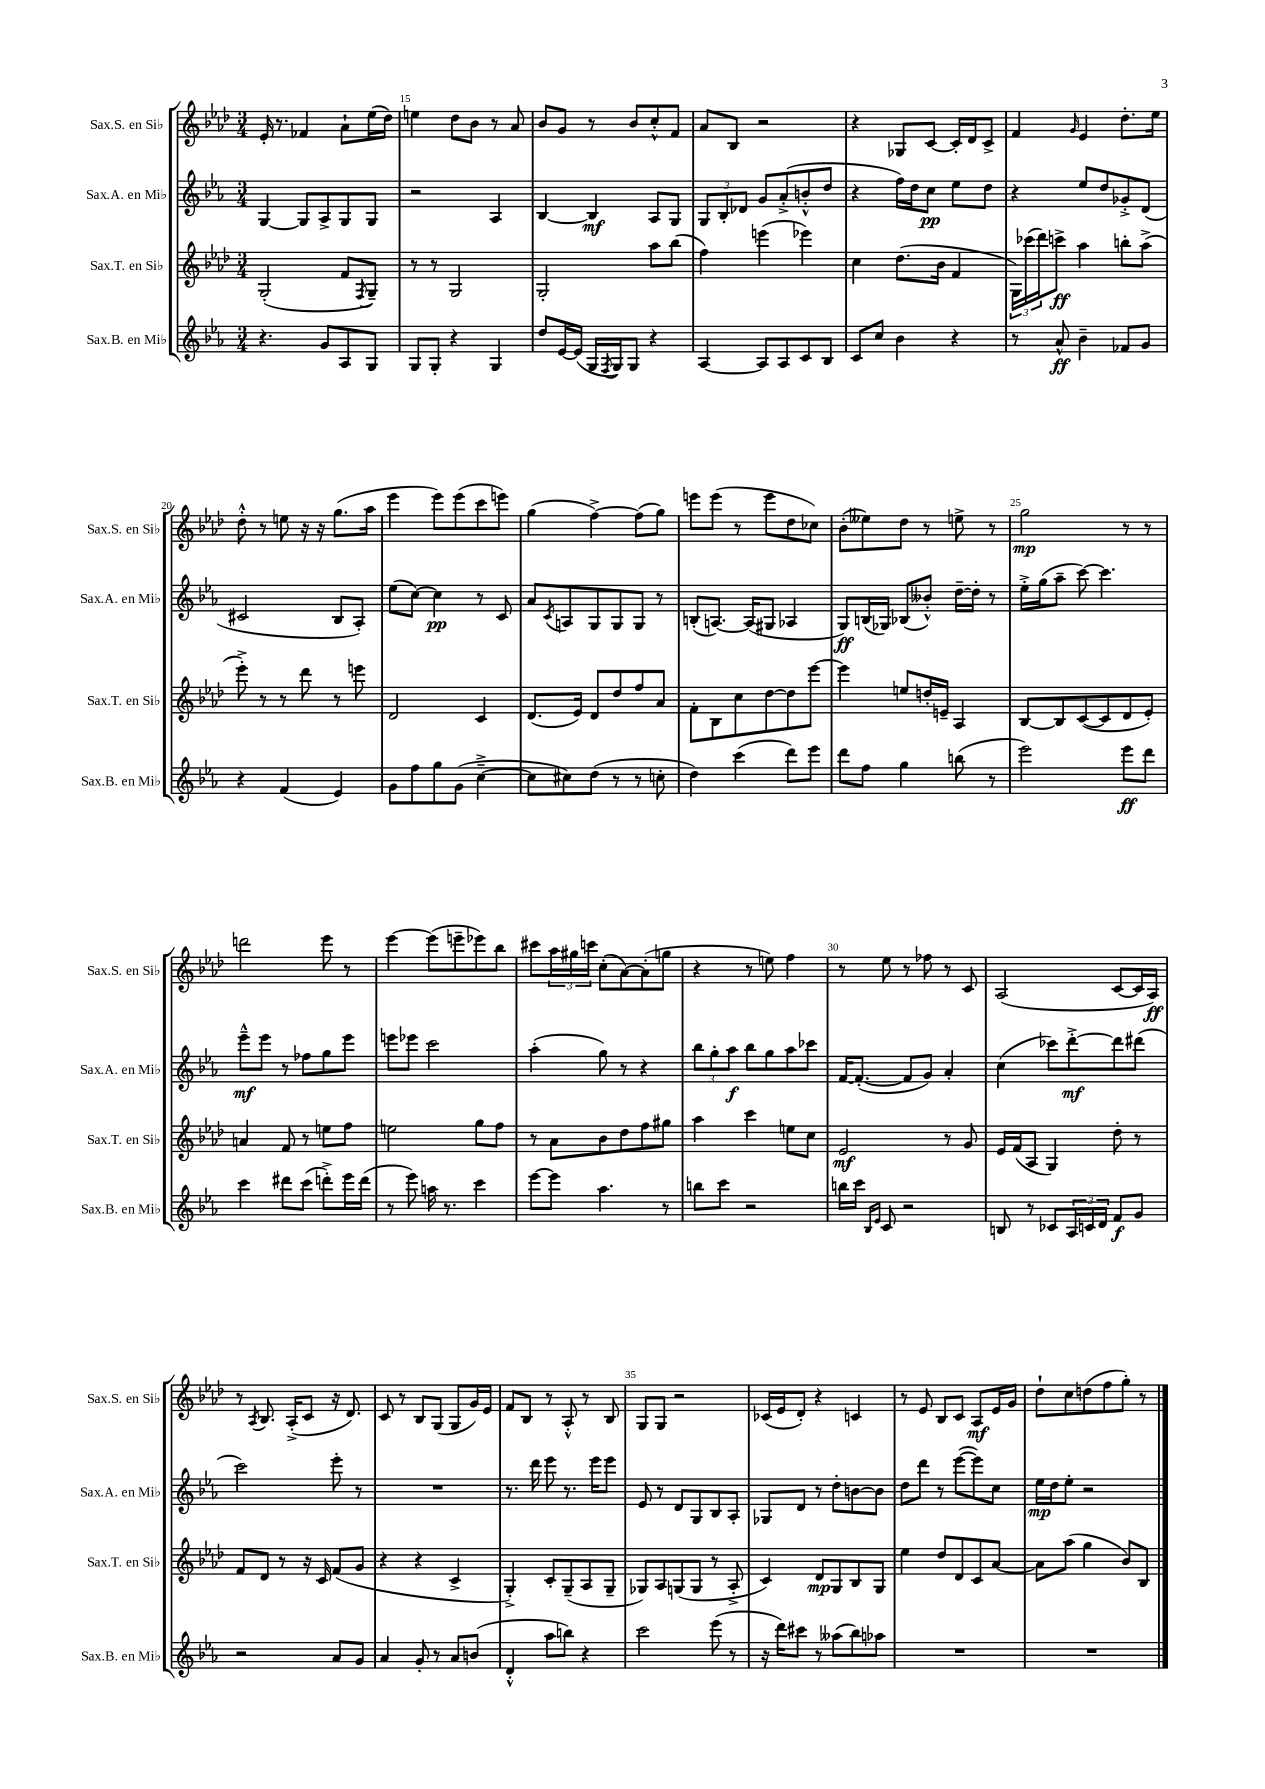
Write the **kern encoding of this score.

**kern	**kern	**kern	**kern
*staff4	*staff3	*staff2	*staff1
*clefG2	*clefG2	*clefG2	*clefG2
*k[b-e-a-]	*k[b-e-a-d-]	*k[b-e-a-]	*k[b-e-a-d-]
*M3/4	*M3/4	*M3/4	*M3/4
4.r	(2G'	[4G	16e-'
.	.	.	8.r
.	.	8G]	4f-
8g	.	8A-^	.
8A-	8f	8G	8a-`
.	8qF	.	.
8G	8G~)	8G	(16ee-
.	.	.	16dd-)
=	=	=	=
8G	8r	2r	4ee
8G'	8r	.	.
4r	2G	.	8dd-
.	.	.	8b-
4G	.	4A-	8r
.	.	.	8a-
=	=	=	=
8dd	2G'	[4B-	8b-
[16e-	.	.	8g
(16e-]	.	.	.
16G	.	4B-]	8r
8qF	.	.	.
16G)	.	.	.
8G	.	.	8b-
4r	8aa-	8A-	8cc'^^
.	(8bb-	8G	8f
=	=	=	=
[4A-	4ff)	12G	8a-
.	.	12B-'	.
.	.	.	8B-
.	.	12d-	.
8A-]	(4eee	8g	2r
8A-	.	(8a-'^	.
8c	4eee-)	8b'^^	.
8B-	.	8dd	.
=	=	=	=
8c	4cc	4r	4r
8cc	.	.	.
4b-	(8.dd-	16ff)	8G-
.	.	16dd	.
.	.	8cc	[8c
.	16b-	.	.
4r	4f	8ee-	16c']
.	.	.	16d-
.	.	8dd	8c^
=	=	=	=
8r	24G)	4r	4f
.	(24ccc-	.	.
.	24ddd-)	.	.
8a-^^	8ccc^	.	.
.	.	.	16qqg
4b-~	4aa-	8ee-	4e-
.	.	8dd	.
8f-	8bb'	8g-'^	8.dd-'
8g	(8aa-^	(8d	.
.	.	.	16ee-
=	=	=	=
4r	8eee-'^)	2c#	8dd-'^^
.	8r	.	8r
(4f	8r	.	8ee
.	8ddd-	.	16r
.	.	.	16r
4e-)	8r	8B-	(8.gg
.	8eee	8A-')	.
.	.	.	16aa-
=	=	=	=
8g	2d-	(8ee-	4eee-
8ff	.	[8cc)	.
8gg	.	4cc]	8eee-)
(8g	.	.	(8eee-
[4cc~^	4c	8r	8ccc
.	.	8c	8eee)
=	=	=	=
8cc]	(8.d-	8a-	(4gg
.	.	8qc	.
8cc#)	.	8A	.
.	16e-)	.	.
(8dd	8d-	8G	[4ff^)
8r	8dd-	8G	.
8r	8ff	8G	(8ff]
8cc'	8a-	8r	8gg)
=	=	=	=
4dd)	8f'	(8B'	8eee
.	8B-	[8.A)	(8eee
(4ccc	8cc	.	8r
.	.	(16A]	.
.	[8dd-	8G#	8eee
8ddd)	8dd-]	4A-	8dd-
8eee-	[8eee-	.	8cc-)
=	=	=	=
8ddd	4eee-]	8G)	(8b-'
8ff	.	(16B	8ee--)
.	.	16G-)	.
4gg	8ee	(8B-	8dd-
.	16dd'	8b--'^^)	8r
.	16e~	.	.
(8bb	4A-	[16dd~	8ee^
.	.	16dd']	.
8r	.	8r	8r
=	=	=	=
2eee-)	[8B-	16ee-'^	2gg
.	.	(16gg	.
.	8B-]	8aa-~	.
.	([8c	[8ccc)	.
.	8c]	4.ccc]	.
8eee-	8d-	.	8r
8ddd	8e-')	.	8r
=	=	=	=
4ccc	4a	8eee-~^^	2ddd
.	.	8eee-	.
8ddd#	8f	8r	.
(8ccc	8r	8ff-	.
8ddd'^)	8ee	8gg	8eee-
16eee-	8ff	8eee-	8r
(16ddd	.	.	.
=	=	=	=
8r	2ee	8eee	[4eee-
8eee-)	.	8eee-	.
16aa	.	2ccc	(8eee-]
8.r	.	.	.
.	.	.	8eee~
4ccc	8gg	.	8eee-)
.	8ff	.	8bb-
=	=	=	=
[8eee-	8r	(4aa-'	8ccc#
8eee-]	8a-	.	24aa-
.	.	.	24gg#
.	.	.	24ccc
4.aa-	8b-	8gg)	(8cc'
.	8dd-	8r	[8a-)
.	8ff	4r	(8a-']
8r	8gg#	.	8gg
=	=	=	=
8bb	4aa-	12bb-	4r
.	.	12gg'	.
8ccc	.	.	.
.	.	12aa-	.
2r	4ccc	8bb-	8r
.	.	8gg	8ee)
.	8ee	8aa-	4ff
.	8cc	8ccc-	.
=	=	=	=
16bb	2e-	[16f	8r
16ccc	.	(8.f'_	.
16qqB-	.	.	.
16qqe-	.	.	.
8c	.	.	8ee-
2r	.	8f]	8r
.	.	8g)	8ff-
.	8r	4a-'	8r
.	8g	.	8c
=	=	=	=
8B	16e-	(4cc	(2A-
.	(16f	.	.
8r	8A-	.	.
8c-	4G)	8ccc-)	.
24A-	.	[8ddd'^	.
24c	.	.	.
24d	.	.	.
8f	8dd-'	8ddd]	[8c
8g	8r	(8ddd#	16c]
.	.	.	16A-)
=	=	=	=
2r	8f	2ccc)	8r
.	.	.	8qA-
.	8d-	.	8.B-
.	8r	.	.
.	.	.	(16A-'^
.	16r	.	8c
.	16c	.	.
8a-	(8f	8eee-'	16r
.	.	.	8.d-)
8g	8g	8r	.
=	=	=	=
4a-	4r	2.r	8c
.	.	.	8r
8g'	4r	.	8B-
8r	.	.	(8G
8a-	4c^	.	8G
(8b	.	.	16g)
.	.	.	16e-
=	=	=	=
4d'^^	4G'^)	8.r	8f
.	.	.	8B-
.	.	16ddd	.
8aa-	8c'	8eee-	8r
8bb)	(8G~	8.r	8A-'^^
4r	8A-	.	8r
.	.	16eee-	.
.	8G~	8eee-	8B-
=	=	=	=
2ccc	8G-)	8e-	8G
.	8A-	8r	8G
.	(8G	8d	2r
.	8G	8G	.
(8eee-	8r	8B-	.
8r	8A-'^	8A-'	.
=	=	=	=
16r	4c)	8G-	(16c-
16ddd)	.	.	16e-
8ccc#	.	8d	8d-')
8r	8d-	8r	4r
(8aa--	8G	8dd'	.
8bb-)	8B-	[8b	4c
8aa-	8G	8b]	.
=	=	=	=
2.r	4ee-	8dd	8r
.	.	8ddd	8e-
.	8dd-	8r	8B-
.	8d-	([8eee-	8c
.	8c	8eee-])	8A-
.	[8a-	8cc	16e-
.	.	.	16g
=	=	=	=
2.r	8a-]	16ee-	8dd-`
.	.	16dd	.
.	(8aa-	8ee-'	8cc
.	4gg	2r	(8dd
.	.	.	8ff
.	8b-)	.	8gg')
.	8B-	.	8r
==	==	==	==
*-	*-	*-	*-
